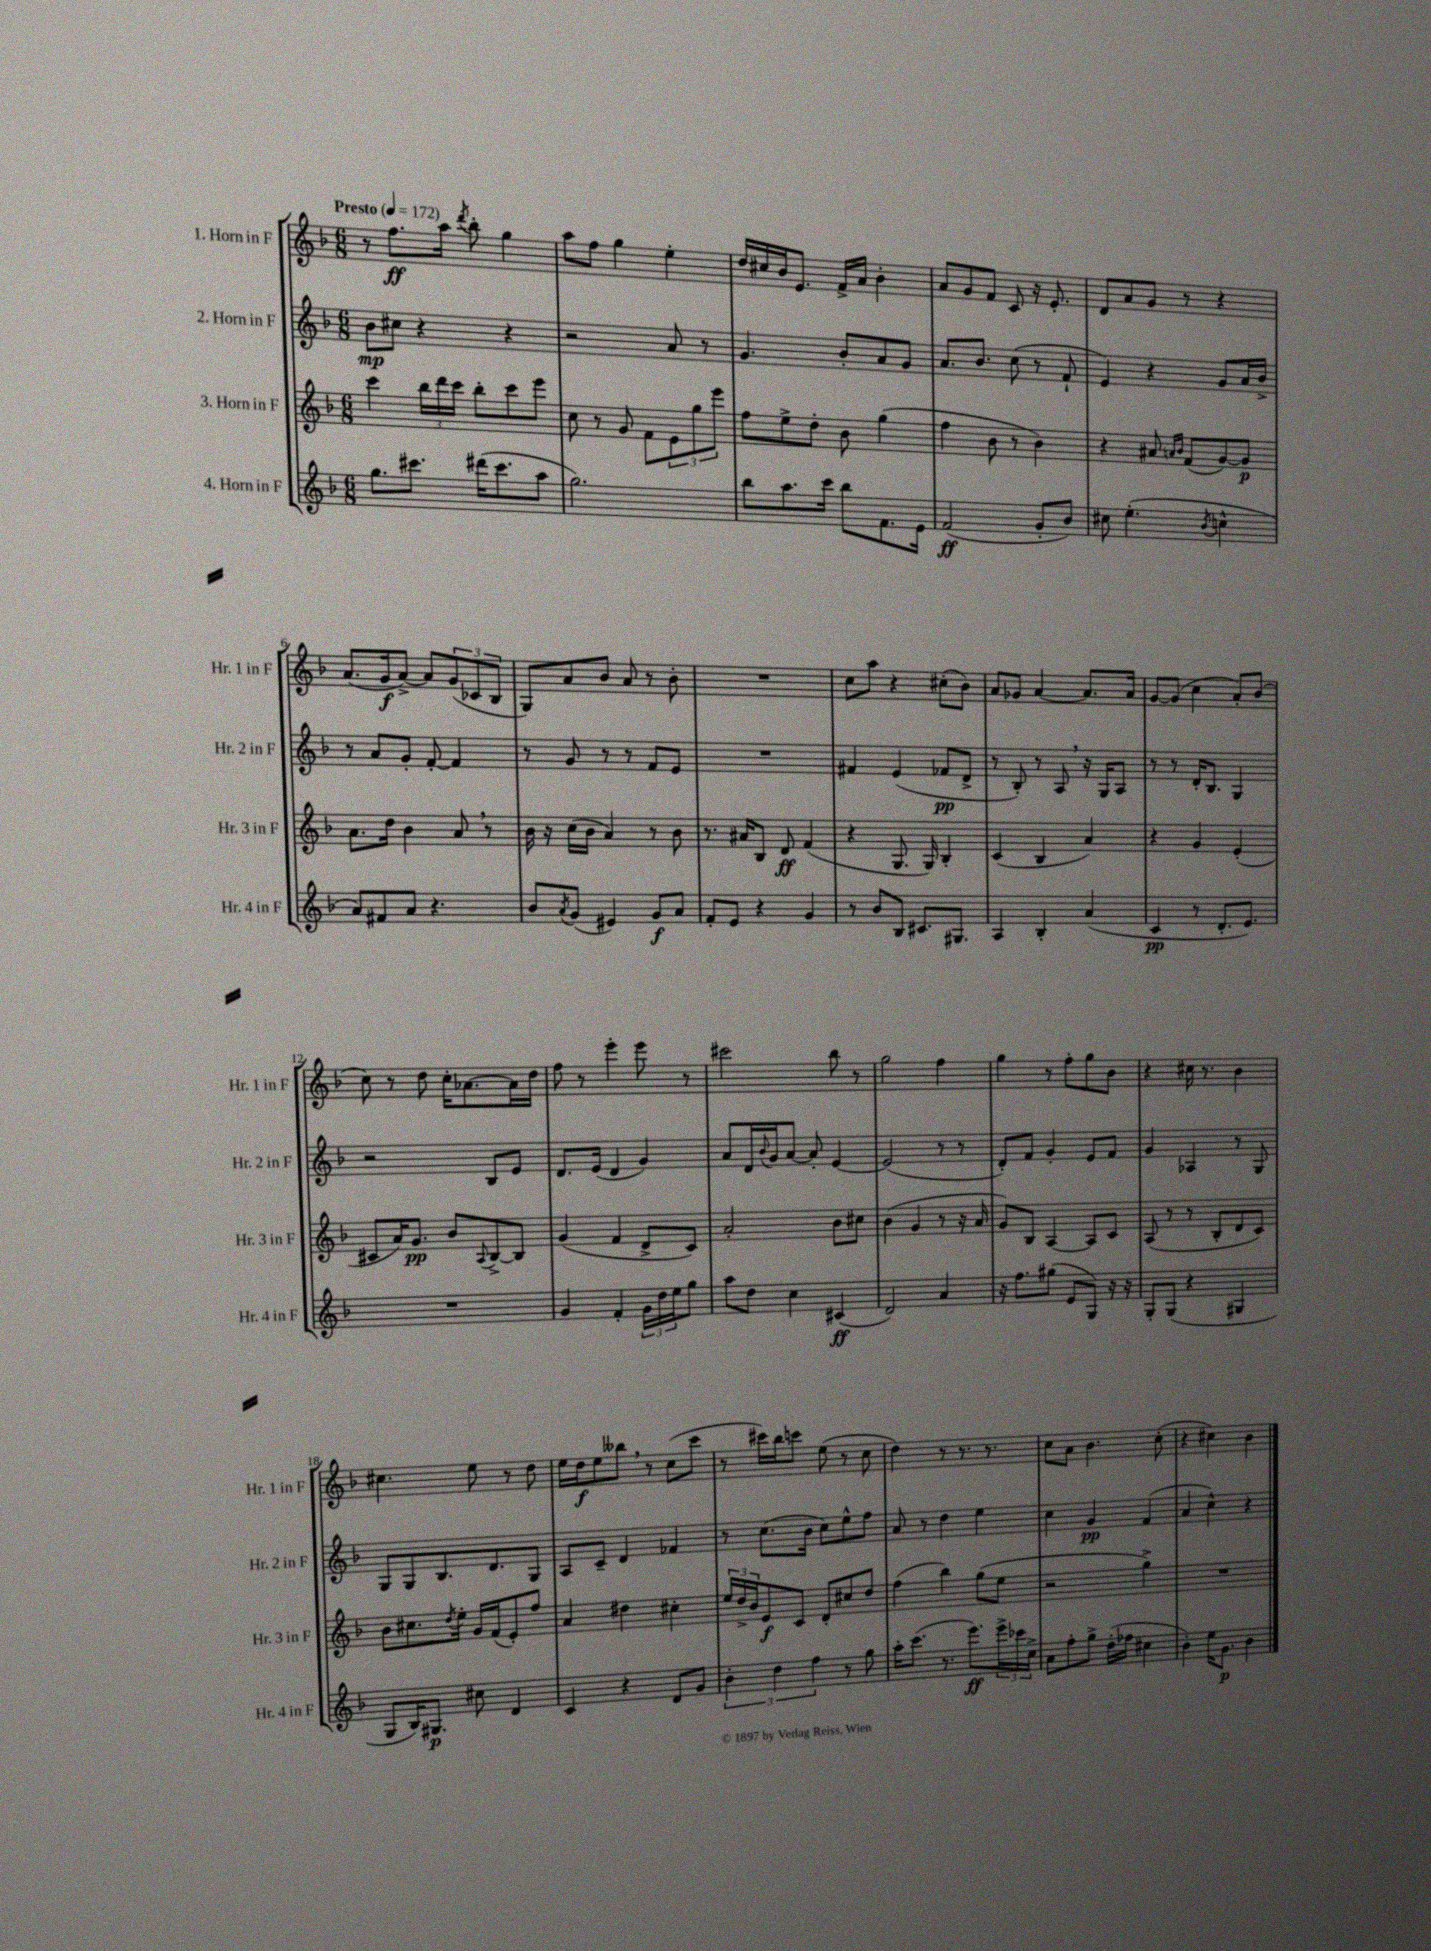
<<
\new StaffGroup <<
\new Staff = "s0" \with { instrumentName = "1. Horn in F" shortInstrumentName = "Hr. 1 in F" } {
    \clef treble \key f \major \numericTimeSignature \time 6/8 \tempo "Presto" 4 = 172
    r8 f''8.\ff a''16 \acciaccatura { d'''8 } bes''8-. g''4 |
    a''8 f''8 g''4 e''4-. |
    d''16 cis''16 bes'16 e'8. f'16-> a'16 bes'4-. |
    a'8 g'8 f'8 c'8 r16 e'8.-. |
    d'8 a'8 g'8 r8 r4 |
    a'8.( g'16\f a'8~->) a'8 \tuplet 3/2 { g'8( ces'8 bes8 } |
    g8) a'8 bes'8 a'8 r8 bes'8-. |
    R2. |
    c''8 a''8 r4 cis''8-.( bes'8) |
    a'8 ges'8 a'4~ a'8. a'16 |
    g'8~ g'8( c''4 a'8-.) bes'8( |
    c''8) r8 d''8 c''16-. aes'8.~ aes'16 d''16 |
    f''8 r8 e'''4-. e'''8 r8 |
    cis'''2 bes''8 r8 |
    g''2 f''4 |
    g''4 r8 f''8-. g''8 bes'8 |
    r4 cis''16 r8. bes'4 |
    cis''4. e''8 r8 d''8 |
    e''16 d''16\f e''8 beses''8 \breathe r8 c''8( c'''8 |
    r8 cis'''16) bes''16 c'''8 e''8( r8 c''8 |
    d''4) r8 r8. r8. |
    c''8 a'8 bes'4. c''8-.( |
    r4 cis''4) bes'4 \bar "|." |
}
\new Staff = "s1" \with { instrumentName = "2. Horn in F" shortInstrumentName = "Hr. 2 in F" } {
    \clef treble \key f \major \numericTimeSignature \time 6/8
    bes'8\mp cis''8 r4 r4 |
    r2 a'8 r8 |
    g'4. bes'8-. a'8 g'8 |
    a'8. bes'8. c''8( r8 f'8-! |
    e'4) r4 g'8 a'16 bes'16-> |
    r8 a'8 g'8-. f'8~-. f'4 |
    r8 g'8 r8 r8 f'8 e'8 |
    R2. |
    fis'4 e'4( fes'8\pp d'8-> |
    r8 bes8-.) r8 a8 \breathe r16 g16 a8 |
    r8 r8 d'16-. bes8. g4 |
    r2 bes8 e'8 |
    d'8. e'16( d'4 g'4) |
    a'8 d'16 \appoggiatura { bes'8 } g'16 a'8~ a'8-. e'4~ |
    e'2( r8 r8 |
    d'8-.) f'8 g'4-. e'8 f'8 |
    g'4 aes4 r8 g8 |
    g8 g8 bes8. d'8. g8 |
    a8 c'8-- d'4 fes'4 |
    r8 c''8.( bes'16 c''8) e''8-^ f''8 |
    a'8 r8 d''4 e''4 |
    c''4 g'4\pp f'4( |
    a'4 c''4-^) r4 \bar "|." |
}
\new Staff = "s2" \with { instrumentName = "3. Horn in F" shortInstrumentName = "Hr. 3 in F" } {
    \clef treble \key f \major \numericTimeSignature \time 6/8
    c'''4 \tuplet 3/2 { bes''16 d'''16 c'''16 } bes''8-. c'''8 e'''8 |
    c''8 r8 g'8 f'8 \tuplet 3/2 { e'8 g''8 e'''8 } |
    f''8 e''8-> d''8-. bes'8 g''4( |
    f''4 bes'8 r8 bes'4) |
    r4 ais'8 \grace { a'16 bes'16 } f'8( g'8~) g'8\p |
    a'8. d''16 bes'4 a'8 \breathe r8 |
    bes'16 r16 c''16( bes'16 a'4) r8 bes'8 |
    r8. ais'16 bes8 d'8\ff f'4( |
    r4 g8. g16) bes4-. |
    c'4( bes4 a'4) |
    r4 g'4 e'4-.( |
    cis'8 a'16) g'8.\pp bes'8 \appoggiatura { a8 } bes8~-> bes8 |
    g'4( f'4 d'8-> c'8) |
    a'2-. bes'8 cis''8 |
    bes'4( g'4 r8 r16 a'16 |
    g'8) bes8 a4~ a8 c'8 |
    a8( r8 r8 bes8-. d'8 c'8) |
    bes'8 cis''8. \acciaccatura { d''8 } e''16-. g'16 f'16( e'8-.) f''8 |
    a'4 dis''4 cis''4-. |
    \tuplet 3/2 { e''16 d''16-> bes'16 } e'8\f c'8 d'8-. cis''8 d''8 |
    f''4( bes''4) g''8( e''8 |
    r2 g''4->) |
    R2. \bar "|." |
}
\new Staff = "s3" \with { instrumentName = "4. Horn in F" shortInstrumentName = "Hr. 4 in F" } {
    \clef treble \key f \major \numericTimeSignature \time 6/8
    g''8. cis'''8. dis'''16( cis'''8. a''8 |
    g''2.) |
    bes''8 a''8. c'''16 bes''8 f'8. e'16 |
    f'2\ff( g'8-. bes'8) |
    cis''8 e''4.-.( \acciaccatura { bes'8 } c''4-^ |
    a'8) fis'8 a'8 r4. |
    bes'8 \acciaccatura { a'8 } g'8( eis'4) g'8\f a'8 |
    f'8-. e'8 r4 g'4 |
    r8 bes'8 bes8 cis'8. gis8. |
    a4 bes4-. a'4( |
    c'4\pp r8 d'8.-. e'8.) |
    R2. |
    g'4 f'4-. \tuplet 3/2 { g'16 d''16 e''16 } g''8 |
    a''8 d''8 c''4 cis'4\ff( |
    d'2) a'4 |
    r16 f''8. gis''8( e'8 g8) r16 r16 |
    g8-. g8( r4 gis4 |
    g8 bes16) gis8.\p cis''8 d'4 |
    c'4 r4 d'8 g'8 |
    \tuplet 3/2 { bes'4-. d''4 f''4 } r8 g''8 |
    a''16-. c'''8.( r8. e'''8.\ff) \tuplet 3/2 { e'''16-> ces'''16 c''16-> } |
    a'8 f''8-. g''8-> d''16-.( fes''16 cis''4 |
    bes'4-.) e''16 g'8.\p bes'4 \bar "|." |
}
>>
>>
